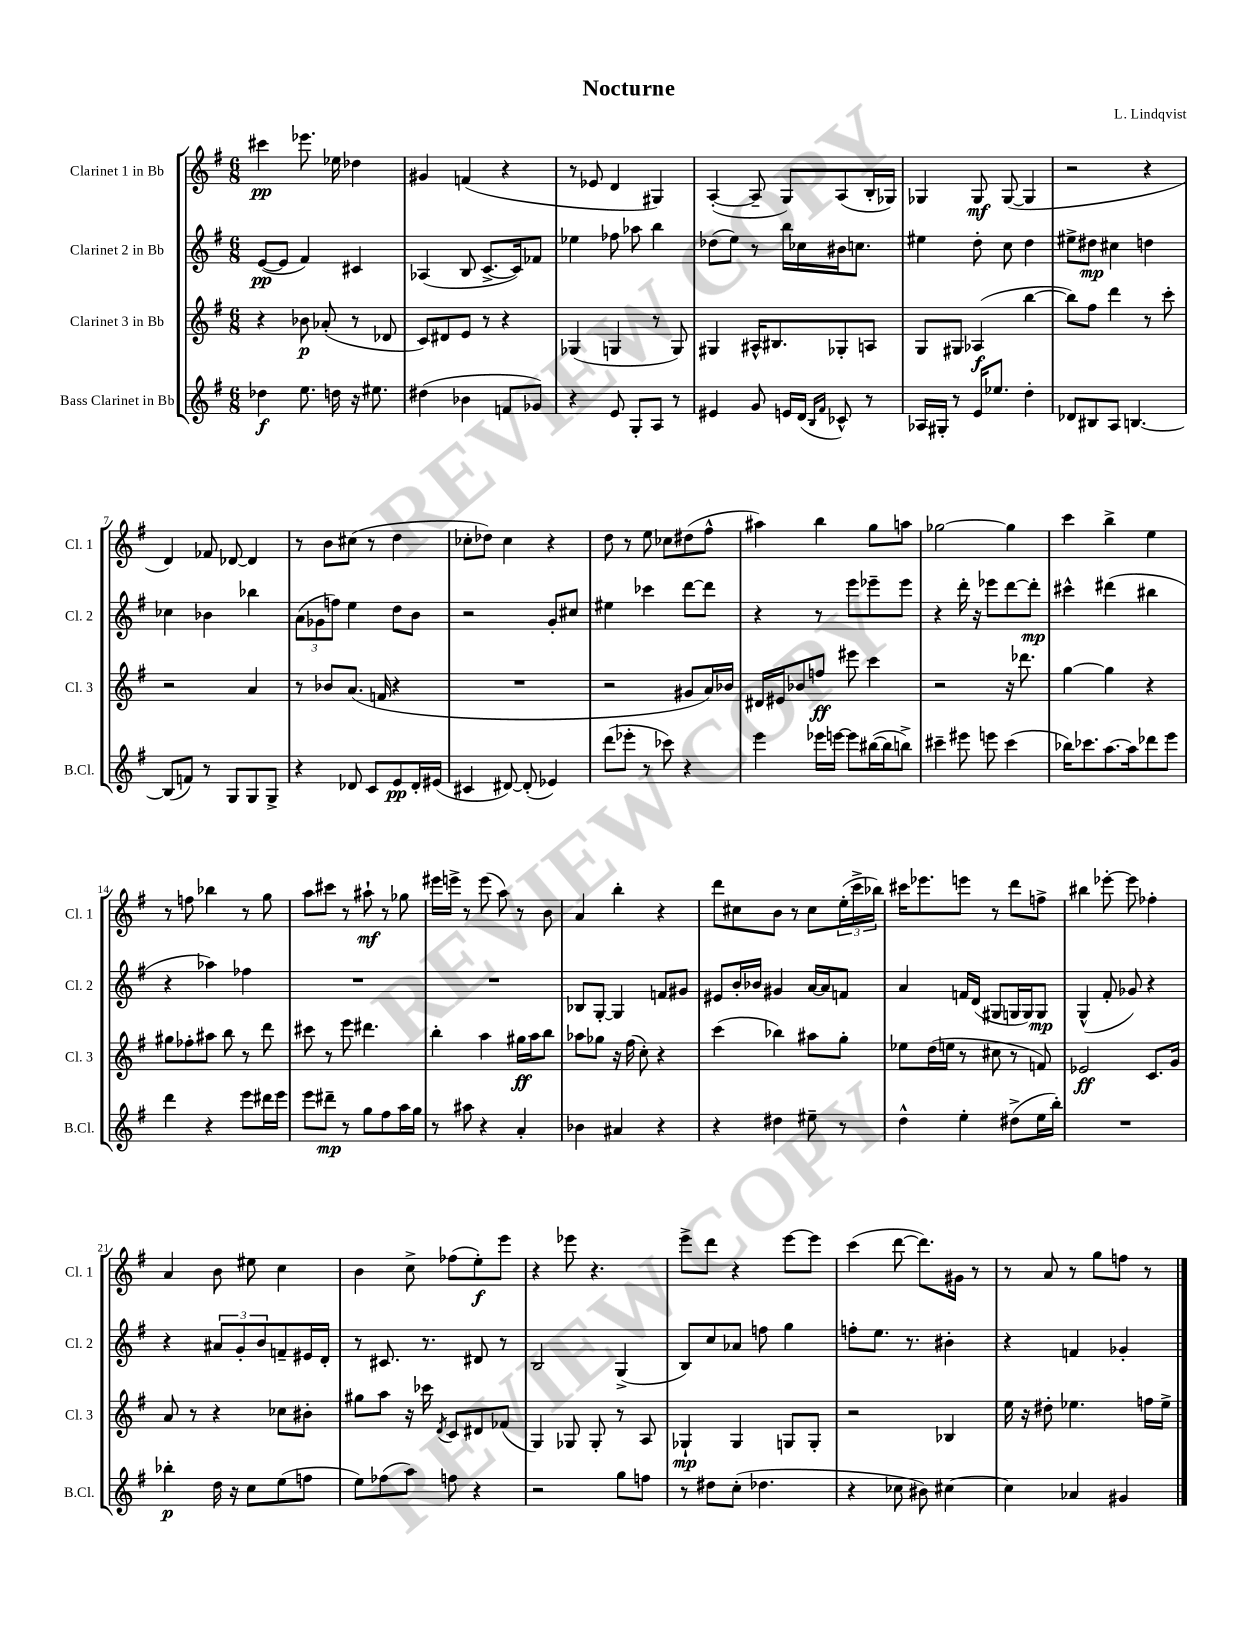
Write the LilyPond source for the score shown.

\header { title = "Nocturne" composer = "L. Lindqvist" }
<<
\new StaffGroup <<
\new Staff = "s0" \with { instrumentName = "Clarinet 1 in Bb" shortInstrumentName = "Cl. 1" } {
    \clef treble \key g \major \numericTimeSignature \time 6/8
    cis'''4\pp ees'''8. ees''16 des''4 |
    gis'4 f'4( r4 |
    r8 ees'8 d'4 gis4) |
    a4~-.( a8-- g8) a8( b16-. ges16) |
    ges4 ges8\mf ges8~( ges4 |
    r2 r4 |
    d'4) fes'8 des'8~ des'4 |
    r8 b'8 cis''8( r8 d''4 |
    ces''8-. des''8) ces''4 r4 |
    d''8 r8 e''8 ces''8 dis''8( fis''8-^ |
    ais''4) b''4 g''8 a''8 |
    ges''2~ ges''4 |
    c'''4 b''4-> e''4 |
    r8 f''8 bes''4 r8 g''8 |
    a''8 cis'''8 r8 ais''8-!\mf r8 ges''8 |
    eis'''16 e'''16-> r8 e'''8( a''8) r8 b'8 |
    a'4 b''4-. r4 |
    d'''8 cis''8 b'8 r8 cis''8 \tuplet 3/2 { e''16-.( c'''16-> bes''16) } |
    cis'''16 ees'''8. e'''8 r8 d'''8 f''8-> |
    bis''4 ees'''8~-. ees'''8 fes''4-. |
    a'4 b'8 eis''8 c''4 |
    b'4 c''8-> fes''8( e''8-.\f) e'''8 |
    r4 ees'''8 r4. |
    e'''8-> d'''8 r4 e'''8~ e'''8 |
    c'''4( d'''8~ d'''8.) gis'16 r8 |
    r8 a'8 r8 g''8 f''8 r8 \bar "|." |
}
\new Staff = "s1" \with { instrumentName = "Clarinet 2 in Bb" shortInstrumentName = "Cl. 2" } {
    \clef treble \key g \major \numericTimeSignature \time 6/8
    e'8~\pp( e'8 fis'4) cis'4 |
    aes4( b8 c'8.~-> c'16) fes'8 |
    ees''4 fes''8 aes''8 b''4 |
    des''8( e''8) r8 b''16 ces''16 bis'16 c''8. |
    eis''4 d''8-. c''8 d''4 |
    eis''8-> dis''8\mp cis''4 d''4 |
    ces''4 bes'4 bes''4 |
    \tuplet 3/2 { a'8( ges'8 f''8) } e''4 d''8 b'8 |
    r2 g'8-. cis''8 |
    eis''4 ces'''4 d'''8~ d'''8 |
    r4 r8 e'''8 ees'''8-- ees'''8 |
    r4 d'''16-. r16 ees'''8 d'''8~ d'''8-.\mp |
    cis'''4-^ dis'''4( bis''4 |
    r4 aes''4) fes''4 |
    R2. |
    R2. |
    bes8 g8~-. g4 f'8 gis'8 |
    eis'8 b'16-. bes'16 gis'4 a'16~ a'16 f'8 |
    a'4 f'16 d'16( gis8 g16 g16) g8\mp |
    g4-^( fis'8-. ges'8) r4 |
    r4 \tuplet 3/2 { ais'8 g'8-. b'8 } f'8-- eis'16 d'16-. |
    r8 cis'8. r8. dis'8 r8 |
    b2 g4->( |
    b8) c''8 aes'8 f''8 g''4 |
    f''8-. e''8. r8. bis'4-. |
    r4 f'4 ges'4-. \bar "|." |
}
\new Staff = "s2" \with { instrumentName = "Clarinet 3 in Bb" shortInstrumentName = "Cl. 3" } {
    \clef treble \key g \major \numericTimeSignature \time 6/8
    r4 bes'8\p aes'8-.( r8 des'8 |
    c'8) dis'8 e'8 r8 r4 |
    ges4( g4 r8 g8) |
    gis4 ais16-^ bis8. ges8-. a8 |
    g8 gis8 aes4\f( b''4~ |
    b''8) fis''8 d'''4 r8 c'''8-. |
    r2 a'4 |
    r8 bes'8 a'8.( f'16 r4 |
    R2. |
    r2 gis'8 a'16) bes'16 |
    dis'16 eis'16 bes'8 f''8\ff eis'''8 c'''4 |
    r2 r16 des'''8. |
    g''4~ g''4 r4 |
    gis''8 fes''8-. ais''8 b''8 r8 d'''8 |
    cis'''8 r8 e'''8 dis'''4. |
    b''4-. a''4 gis''16\ff a''16 b''8 |
    aes''8 ges''8 r16 fis''16( c''8-.) r4 |
    c'''4( bes''4) ais''8 g''8-. |
    ees''8 d''16( e''16 r8 cis''8 r8 f'8) |
    ees'2\ff c'8. g'16 |
    a'8 r8 r4 ces''8 bis'8-. |
    gis''8 a''8 r16 ces'''16 \acciaccatura { d'8 } c'8 dis'8 fes'8( |
    g4) ges8 ges8-. r8 a8 |
    ges4-!\mp ges4 g8 g8-. |
    r2 bes4 |
    e''16 r16 dis''8-. ees''4. f''16 ees''16-> \bar "|." |
}
\new Staff = "s3" \with { instrumentName = "Bass Clarinet in Bb" shortInstrumentName = "B.Cl." } {
    \clef treble \key g \major \numericTimeSignature \time 6/8
    des''4\f e''8. d''16 r16 eis''8. |
    dis''4( bes'4 f'8 ges'8) |
    r4 e'8 g8-. a8 r8 |
    eis'4 g'8 e'16 d'16( \grace { b16 fis'16 } ces'8-^) r8 |
    aes16 gis16-. r8 e'16 ees''8. d''4-. |
    des'8 bis8 a8 b4.~ |
    b8( f'8) r8 g8 g8 g8-> |
    r4 des'8 c'8 e'8\pp des'16-. eis'16( |
    cis'4 dis'8~) dis'8-.( ees'4) |
    d'''8( ees'''8-. r8 ces'''8) r4 |
    e'''4 ees'''16 e'''16~ e'''8 bis''16~( bis''16 b''8->) |
    cis'''4-- eis'''8 e'''8 cis'''4( |
    bes''16) ces'''8. a''8.~ a''16 des'''8 e'''8 |
    d'''4 r4 e'''8 dis'''16 e'''16 |
    e'''8 dis'''8--\mp r8 g''8 fis''8 a''16 g''16 |
    r8 ais''8 r4 a'4-. |
    bes'4 ais'4 r4 |
    r4 dis''4 eis''8-- r8 |
    d''4-^ e''4-. dis''8->( e''16 b''16-.) |
    R2. |
    bes''4-.\p d''16 r16 c''8 e''8( f''8 |
    e''8) fes''8( a''8) f''8 r4 |
    r2 g''8 f''8 |
    r8 dis''8 c''8-.( des''4. |
    r4 ces''8 bis'8) cis''4~ |
    cis''4 aes'4 gis'4 \bar "|." |
}
>>
>>
